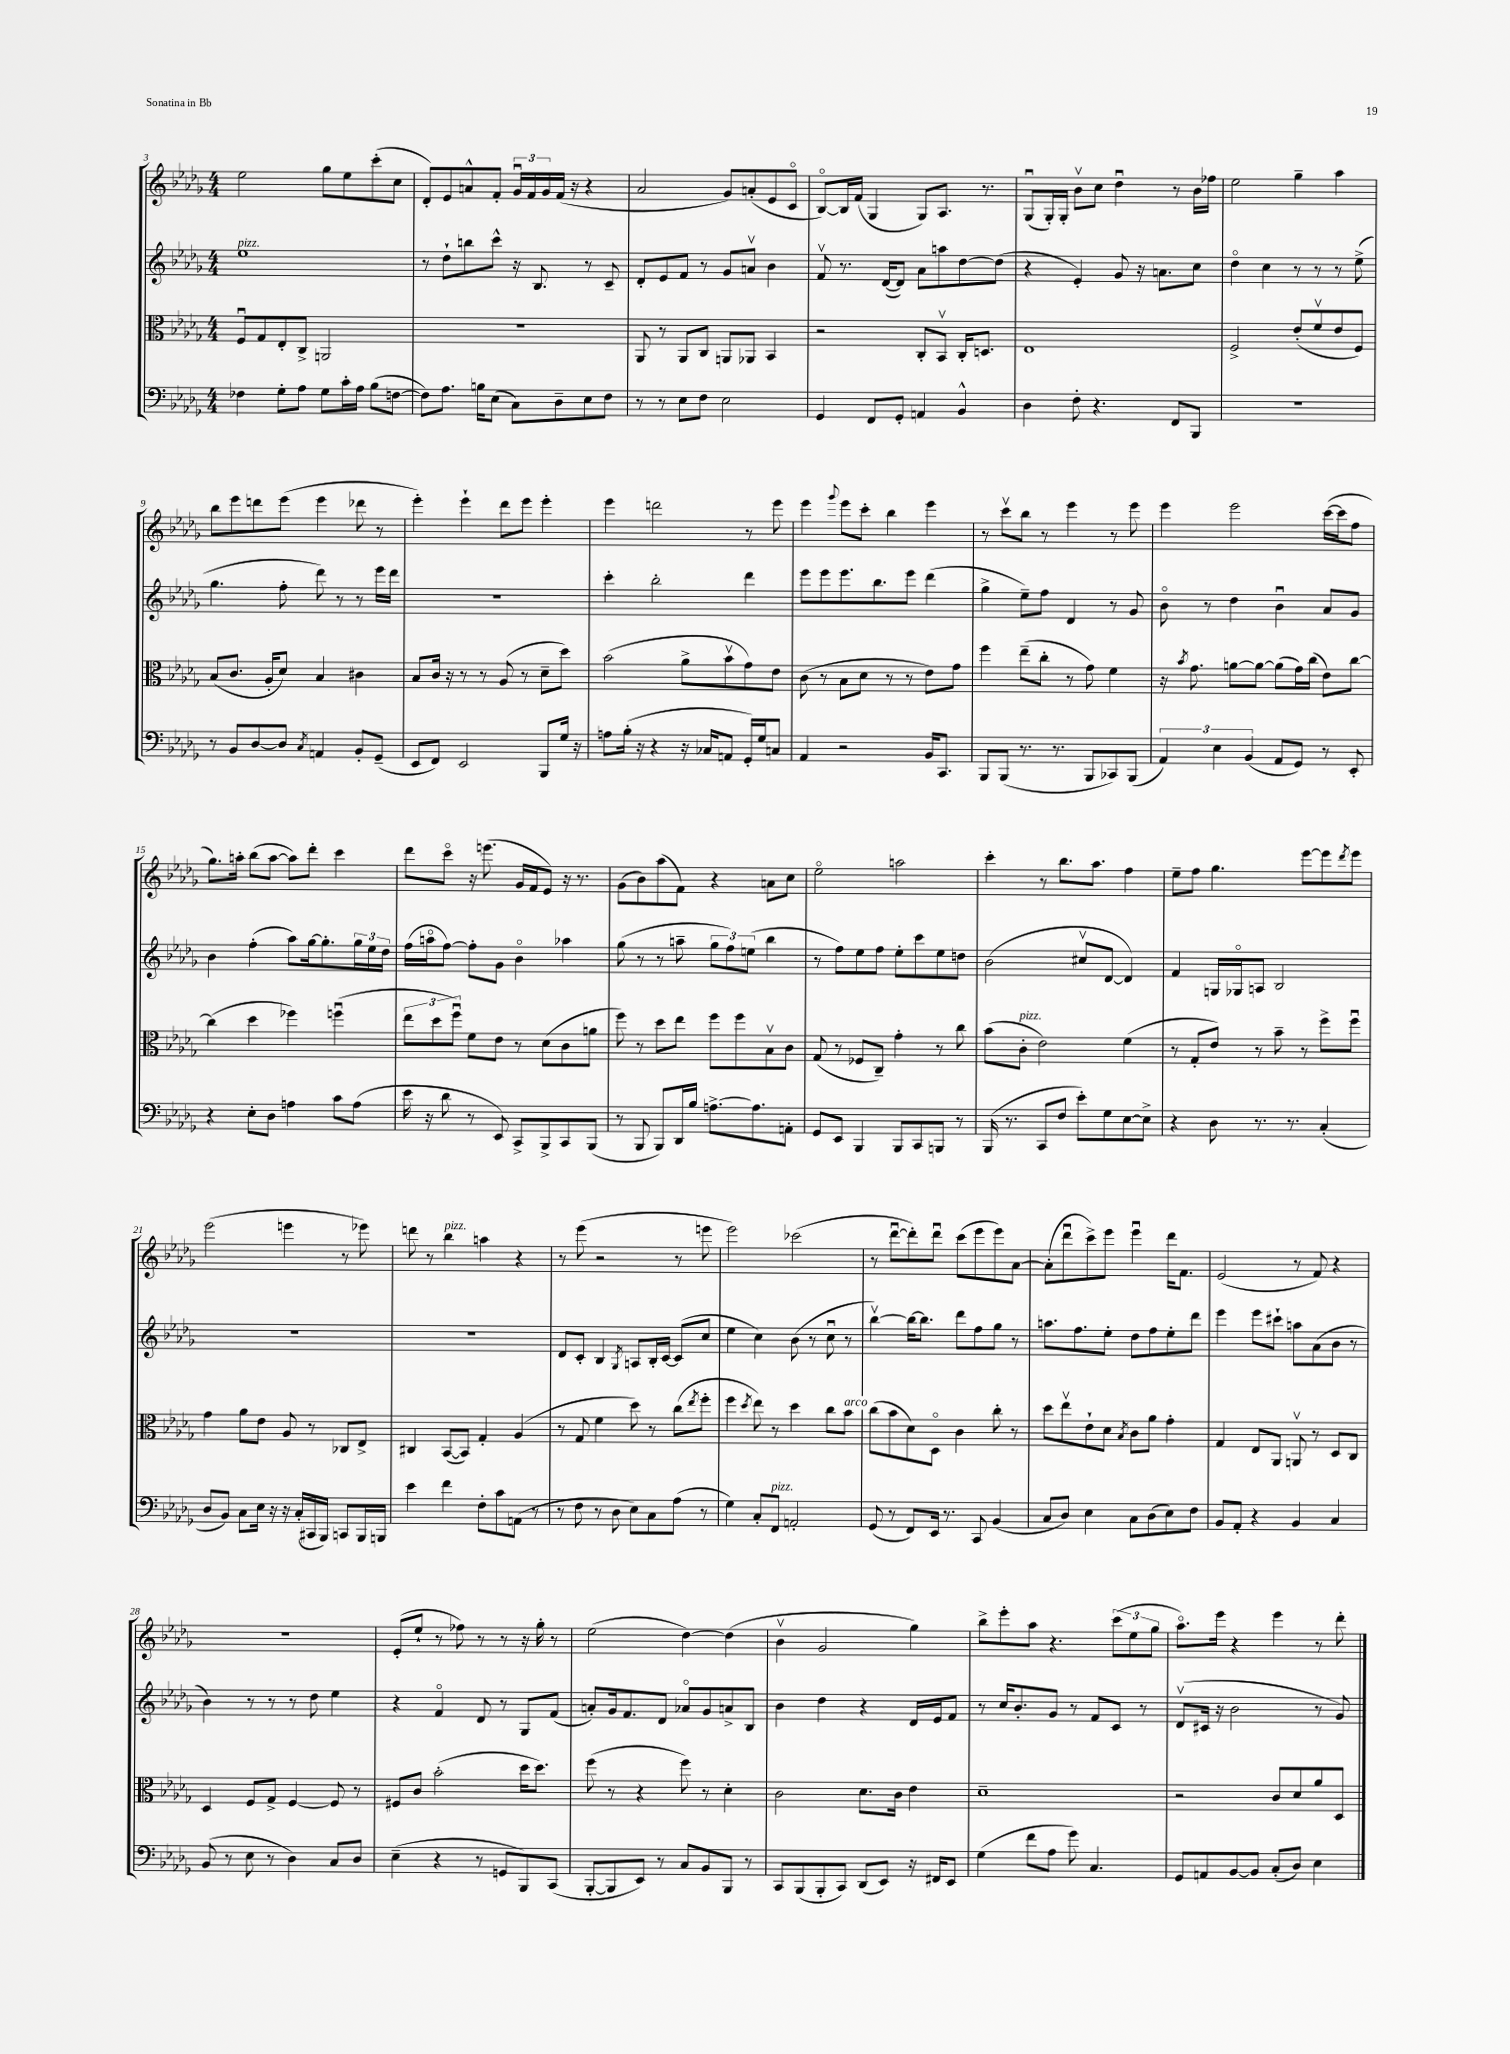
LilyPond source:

<<
\new StaffGroup <<
\new Staff = "s0" {
    \clef treble \key des \major \numericTimeSignature \time 4/4
    ees''2 ges''8 ees''8 c'''8-.( c''8 |
    des'8-.) ees'8 a'8-^ f'8-. \tuplet 3/2 { ges'16\downbow f'16 ges'16 } f'16( r16 r4 |
    aes'2 ges'8) a'8-.( ees'8 c'8\flageolet |
    bes8~\flageolet) bes16 f'16( ges4 ges8) aes8. r8. |
    ges8\downbow( ges16-.) ges16-. bes'8\upbow c''8 des''4\downbow r8 bes'16 fes''16 |
    ees''2 ges''4-- aes''4 |
    bes''8 ees'''8 d'''8 ees'''8( ees'''4 des'''8 r8 |
    ees'''4-.) ees'''4-! des'''8 ees'''8 ees'''4-. |
    ees'''4 d'''2 r8 ees'''8 |
    ees'''4 \appoggiatura { ges'''8 } ees'''8 c'''8-. bes''4 ees'''4 |
    r8 c'''8\upbow bes''8 r8 ees'''4 r8 ees'''8 |
    ees'''4 ees'''2 c'''16~( c'''16 f''8 |
    ges''8.) a''16-. bes''8( a''8~ a''8) des'''8-. c'''4 |
    des'''8 c'''8\flageolet r16 e'''8.( ges'16 f'16 ees'8) r16 r8. |
    ges'8( bes'8) aes''8( f'8) r4 a'8 c''8 |
    ees''2\flageolet a''2 |
    c'''4-. r8 bes''8. aes''8. f''4 |
    ees''8-- f''8 ges''4. ees'''8~ ees'''8 \acciaccatura { des'''8 } ees'''8 |
    ees'''2( e'''4 r8 ees'''8) |
    d'''8 r8 bes''4^\markup { \italic "pizz." } a''4 r4 |
    r8 ees'''8( r2 r8 e'''8 |
    ees'''2) ces'''2( |
    r8 des'''8~\downbow des'''8-.) des'''8\downbow c'''8( ees'''8 ees'''8) aes'8~ |
    aes'8-.( des'''8\downbow c'''8->) ees'''8 ees'''4\downbow des'''16 f'8. |
    ees'2( r8 f'8) r4 |
    R1 |
    ees'8-.( ees''8-! r8 fes''8) r8 r8 r16 ges''16-. r8 |
    ees''2( des''4~) des''4( |
    bes'4\upbow ges'2 ges''4) |
    bes''8-> ees'''8-. aes''8 r4. \tuplet 3/2 { c'''8( ees''8 ges''8 } |
    aes''8.\flageolet) ees'''16 r4 ees'''4 r8 des'''8-. \bar "|." |
}
\new Staff = "s1" {
    \clef treble \key des \major \numericTimeSignature \time 4/4
    ees''1^\markup { \italic "pizz." } |
    r8 des''8-! b''8 c'''8-^ r16 bes8. r8 c'8-- |
    des'8-. ees'8 f'8 r8 ges'8 a'8\upbow bes'4 |
    f'8\upbow r8. des'16~( des'8) aes'8 a''8 des''8~ des''8( |
    r4 ees'4-.) ges'8 r16 a'8. c''8 |
    des''4\flageolet c''4 r8 r8 r8 ees''8->( |
    ges''4. f''8-. des'''8) r8 r8 ees'''16 des'''16 |
    R1 |
    c'''4-. bes''2-. des'''4 |
    ees'''8 ees'''8 ees'''8. bes''8. ees'''8 des'''4( |
    ges''4-> ees''8--) f''8 des'4 r8 ges'8 |
    bes'8\flageolet r8 des''4 bes'4\downbow aes'8 ges'8 |
    bes'4 f''4-.( aes''8) ges''16~ ges''8.-. \tuplet 3/2 { ges''16 ees''16 des''16 } |
    f''16( a''16\flageolet f''8~) f''8-. ges'8 bes'4\flageolet aes''4 |
    ges''8( r8 r8 a''8-- \tuplet 3/2 { ges''8 f''8) e''8( } bes''4 |
    r8 f''8) ees''8 f''8 ees''8-. c'''8 ees''8 d''8 |
    bes'2( cis''8\upbow des'8~ des'4) |
    f'4 g16 ges16\flageolet a8 bes2 |
    R1 |
    R1 |
    des'8 c'8-. bes4 \acciaccatura { ges8 } a8 bes16-. c'16~ c'8( c''8 |
    ees''4 c''4) bes'8( r8 c''8\downbow r8 |
    bes''4~\upbow) bes''16~ bes''8. des'''8 f''8 ges''8 r8 |
    a''8. f''8. ees''8-. des''8 f''8 ees''8-. des'''8 |
    ees'''4 ees'''8 cis'''8-! a''8 aes'8( bes'8 r8 |
    bes'4) r8 r8 r8 des''8 ees''4 |
    r4 f'4\flageolet des'8 r8 ges8 f'8( |
    a'8-.) ges'16 f'8. des'8 aes'8\flageolet ges'8 a'8-> bes8 |
    bes'4 des''4 r4 des'16 ees'16 f'8 |
    r8 c''16 bes'8.-. ges'8 r8 f'8 c'8 r8 |
    des'8\upbow( cis'16 r16 bes'2 r8 ges'8) \bar "|." |
}
\new Staff = "s2" {
    \clef alto \key des \major \numericTimeSignature \time 4/4
    f8\downbow ges8 ees8-. c8-> a,2 |
    R1 |
    aes,8 r8 aes,8 c8 a,8 aes,8 bes,4 |
    r2 c8-. bes,8\upbow c16-. d8. |
    ees1 |
    f2-> ees'8-.( f'8\upbow ees'8 f8) |
    bes8( c'8. aes16-. des'8) bes4 cis'4 |
    bes8 c'16 r16 r8 r8 aes8( r8 des'8-- des''8) |
    bes'2( aes'8-> bes'8\upbow ges'8) ees'8 |
    c'8( r8 bes8 des'8 r8 r8 ees'8) ges'8 |
    f''4 ees''8--( c''8-. r8 ges'8) f'4 |
    r16 \acciaccatura { bes'8 } ges'8. a'8~ a'8~ a'8( ges'16) c''16( ees'8) c''8~ |
    c''4( des''4 fes''4) f''4\downbow( |
    \tuplet 3/2 { ees''8 des''8 f''8\downbow) } f'8 ees'8 r8 des'8( c'8 a'8 |
    f''8) r8 des''8 ees''8 f''8 f''8 bes8\upbow c'8 |
    ges8( r8 fes8 c8--) ges'4-. r8 c''8 |
    bes'8( c'8-.^\markup { \italic "pizz." } ees'2) f'4( |
    r8 ges8-. ees'8) r8 bes'8-- r8 f''8-> f''8\downbow |
    ges'4 aes'8 ees'8 aes8 r8 ces8 ees8-> |
    cis4 bes,8~( bes,8) ges4-. aes4( |
    r8 ges8 f'4 des''8) r8 c''8( \acciaccatura { ees''8 } f''8-. |
    f''4 \acciaccatura { des''8 } ees''8) r8 des''4 c''8 bes'8^\markup { \italic "arco" } |
    c''8( bes'8 des'8) des8\flageolet c'4 c''8-. r8 |
    des''8 ees''8\upbow ees'8-! des'8 \acciaccatura { bes8 } c'8 aes'8 ges'4-. |
    ges4 ees8 aes,8 a,8\upbow r8 des8 c8 |
    des4 f8 ges8-> f4~ f8 r8 |
    fis8 c'8 bes'2-.( des''16 des''8.) |
    f''8( r8 r4 f''8) r8 des'4-. |
    c'2 des'8. c'16 ees'4 |
    des'1-- |
    r2 c'8 des'8 aes'8 des8 \bar "|." |
}
\new Staff = "s3" {
    \clef bass \key des \major \numericTimeSignature \time 4/4
    fes4 ges8-. aes8 ges8 c'16-. aes16 bes8( f8~ |
    f8) aes8. b16 ees8( c8) des8-- ees8 f8 |
    r8 r8 ees8 f8 ees2 |
    ges,4 f,8 ges,8-. a,4 bes,4-^ |
    des4 f8-. r4. f,8 bes,,8 |
    R1 |
    r8 bes,8 des8~ des8 \acciaccatura { c8 } a,4 bes,8-. ges,8--( |
    ees,8 f,8) ees,2 bes,,8 ges16 r16 |
    a8 bes16-.( r16 r4 r16 ces16 a,8 ges,16-.) ges16 c8 |
    aes,4 r2 bes,16 c,8. |
    bes,,8 bes,,8( r8. r8. bes,,8 ces,8) bes,,8( |
    \tuplet 3/2 { aes,4) ees4 bes,4( } aes,8 ges,8) r8 ees,8-. |
    r4 ees8-. des8 a4 c'8 a8( |
    ees'16 r16 des'8 r8 ees,8) c,8-> bes,,8-> c,8 bes,,8( |
    r8 bes,,8 bes,,8) des,16 bes16 a8.~-> a8. a,8-. |
    ges,8 ees,8 bes,,4 bes,,8 c,8 b,,8 r8 |
    bes,,16( r8. c,8 f8 ees'8-.) ges8 ees8~ ees8-> |
    r4 des8 r8. r8. c4-.( |
    des8 bes,8) c8 ees16 r16 r16 c16-.( cis,16 bes,,16) c,8 bes,,16 b,,16 |
    ees'4 f'4 f8-. c'8 a,8( r8 |
    r8 f8 r8 des8 ees8) c8 aes8( r8 |
    ges4) c8-. f,8^\markup { \italic "pizz." } a,2-. |
    ges,8( r8 f,8) ees,16 r8. c,8 bes,4( |
    c8 des8) ees4 c8 des8( ees8) f8 |
    bes,8 aes,8-. r4 bes,4 c4 |
    bes,8( r8 ees8 r8 des4) c8 des8 |
    ees4--( r4 r8 g,8 bes,,8) c,8( |
    bes,,8~-. bes,,8 ees,8) r8 c8 bes,8 bes,,8 r8 |
    c,8 bes,,8( bes,,8-. c,8) des,8( ees,8) r16 fis,16 ees,8 |
    ges4( f'8 aes8 ges'8) c4. |
    ges,8 a,8 bes,8~ bes,8 c8-.( des8) ees4 \bar "|." |
}
>>
>>
\layout { \context { \Score currentBarNumber = #3 } }
